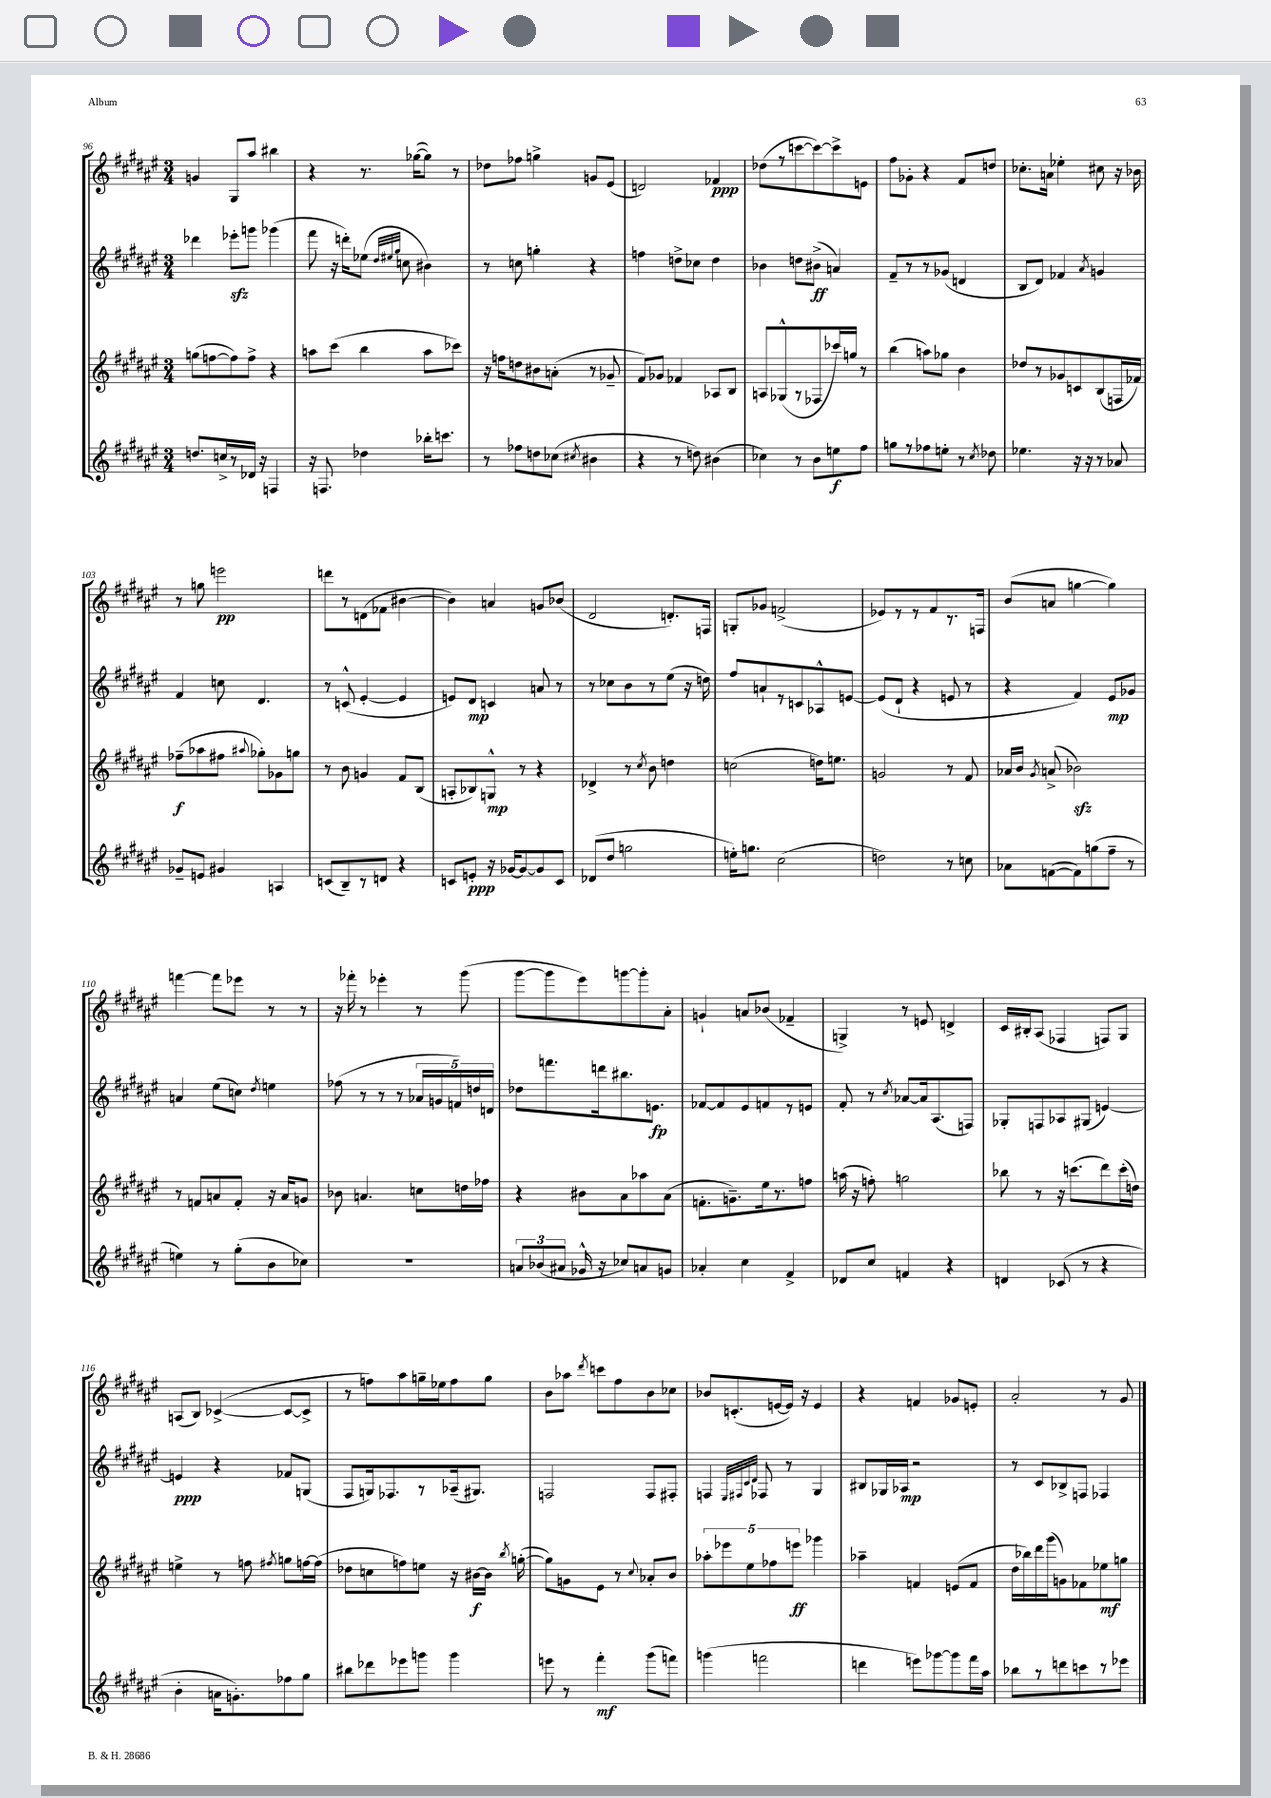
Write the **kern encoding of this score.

**kern	**dynam	**kern	**dynam	**kern	**dynam	**kern	**dynam
*part4	*part4	*part3	*part3	*part2	*part2	*part1	*part1
*staff4	*staff4	*staff3	*staff3	*staff2	*staff2	*staff1	*staff1
*clefG2	*	*clefG2	*	*clefG2	*	*clefG2	*
*k[f#c#g#d#a#e#]	*	*k[f#c#g#d#a#e#]	*	*k[f#c#g#d#a#e#]	*	*k[f#c#g#d#a#e#]	*
*M3/4	*	*M3/4	*	*M3/4	*	*M3/4	*
=96	=96	=96	=96	=96	=96	=96	=96
8.ddn/L	.	(8ggn\L	.	4ddd-X\	.	4gn/	.
.	.	[8ffn\	.	.	.	.	.
16ccn^/L	.	.	.	.	.	.	.
8r	.	8ff\])	.	8eee-Xzz'\L	.	8G#/L	.
16d-X/JJ	.	8ff^\J	.	8gggn\J	.	8aa#/J	.
16r	.	.	.	.	.	.	.
4Fn/	.	4r	.	(4ggg-X\	.	4bb#X\	.
=97	=97	=97	=97	=97	=97	=97	=97
16r	.	8aan\L	.	8fff#\	.	4r	.
8.Fn/	.	.	.	.	.	.	.
.	.	(8ccc#\J	.	16r	.	.	.
.	.	.	.	16dddn'\KL)	.	.	.
4dd-X\	.	4bb\	.	(8ee-X\J	.	8.r	.
.	.	.	.	32qqdd#/LLL	.	.	.
.	.	.	.	32qqee#X/	.	.	.
.	.	.	.	32qqgg#/JJJ	.	.	.
.	.	.	.	8ccn\	.	.	.
.	.	.	.	.	.	([16gg-X\KL	.
16bb-X'\KL	.	8aa\L	.	4b#X\)	.	8gg-\J])	.
8.cccn\J	.	.	.	.	.	.	.
.	.	8ccc-X\J)	.	.	.	8r	.
=98	=98	=98	=98	=98	=98	=98	=98
8r	.	16r	.	8r	.	8dd-X\L	.
.	.	16ffn\KL	.	.	.	.	.
8ff-X\L	.	8ddn\	.	8ccn\	.	8ff-X\J	.
8ddn\	.	8b#X\	.	4ggn'\	.	4ggn^\	.
(8cc-X\J	.	(8an'\J	.	.	.	.	.
8qcc#X/	.	.	.	.	.	.	.
4b#X\	.	8r	.	4r	.	8gn/L	.
.	.	8g-X~/	.	.	.	(8e#/J	.
=99	=99	=99	=99	=99	=99	=99	=99
4r	.	8f#/L)	.	4ffn\	.	2dn/)	.
.	.	8g-X/J	.	.	.	.	.
8r	.	4f-X/	.	8ddn^\L	.	.	.
8ddn\)	.	.	.	8cc-X\J	.	.	.
(4b#X\	.	8A-X/L	.	4dd\	.	4f-X/	ppp
.	.	8B/J	.	.	.	.	.
=100	=100	=100	=100	=100	=100	=100	=100
4cc-X\)	.	8An/L	.	4b-X\	.	(8dd-X\L	.
.	.	(8G-X^^/	.	.	.	8r	.
8r	.	8r	.	8ddn\L	.	[8cccn\	.
8b\L	.	8F-X/	.	(8b#X^\J	ff	8ccc\_)	.
8een\	f	16ccc-X/L)	.	4an/)	.	8ccc^\]	.
.	.	16ggn/JJ	.	.	.	.	.
8ff#\J	.	8r	.	.	.	8en\J	.
=101	=101	=101	=101	=101	=101	=101	=101
8ggn\L	.	(4bb\	.	8f#~/L	.	8ff#\L	.
8r	.	.	.	8r	.	8g-X'\J	.
8ff-X\	.	8aan\L)	.	8r	.	4r	.
8een'\J	.	8gg-X\J	.	(8g-X/J	.	.	.
8r	.	4b\	.	4dn/	.	8f#/L	.
8qcc#/	.	.	.	.	.	.	.
8dd-X\	.	.	.	.	.	8ddn/J	.
=102	=102	=102	=102	=102	=102	=102	=102
4.ee-X\	.	8dd-X/L	.	8B/L	.	8.cc-X'\L	.
.	.	8r	.	8d#/J)	.	.	.
.	.	.	.	.	.	16an\Jk	.
.	.	8g-X/	.	4f-X/	.	4ee-X'\	.
16r	.	8cn/	.	.	.	.	.
16r	.	.	.	.	.	.	.
.	.	.	.	8qa#/	.	.	.
8r	.	(8B/	.	4gn/	.	8cc#X\	.
8a-X/	.	16Fn/L	.	.	.	16r	.
.	.	16f-X/JJ)	.	.	.	16b-X\	.
!!LO:LB:g=z
=103	=103	=103	=103	=103	=103	=103	=103
8g-X~/L	.	(8ff-X~\L	f	4f#/	.	8r	.
8en/J	.	8aa-X\	.	.	.	8ggn\	.
4g#X/	.	8ff#X\J	.	8ccn\	.	2eeen\	pp
.	.	8qqaa#X/	.	.	.	.	.
.	.	8gg-X'\L)	.	4.d#/	.	.	.
4An/	.	8g-X\	.	.	.	.	.
.	.	8ggn\J	.	.	.	.	.
=104	=104	=104	=104	=104	=104	=104	=104
(8cn/L	.	8r	.	8r	.	8dddn\L	.
8B~/)	.	8b\	.	(8cn^^/	.	8r	.
8r	.	4gn/	.	[4e#'/	.	(8dn\	.
8dn/J	.	.	.	.	.	8f-X\J	.
4r	.	8f#/L	.	4e#/]	.	[4b#X\	.
.	.	(8B/J	.	.	.	.	.
=105	=105	=105	=105	=105	=105	=105	=105
8cn/L	.	8An'/L	.	8en/L)	.	4b#\])	.
8en'/J	ppp	8B-X/)	.	8d#/J	mp	.	.
16r	.	8Gn^^/J	mp	4cn/	.	4an/	.
[16g-X/KL	.	.	.	.	.	.	.
8g-/_	.	8r	.	.	.	.	.
8g-/]	.	4r	.	8an/	.	8gn/L	.
8c/J	.	.	.	8r	.	(8b-X/J	.
=106	=106	=106	=106	=106	=106	=106	=106
(8d-X/L	.	4d-X^/	.	8r	.	2d#/	.
8dd#/J	.	.	.	8cc-X\L	.	.	.
2ggn\	.	8r	.	8b\	.	.	.
.	.	8qcc#/	.	.	.	.	.
.	.	8b\	.	8r	.	.	.
.	.	4ddn\	.	(8ee#\J	.	8.dn'/L)	.
.	.	.	.	16r	.	.	.
.	.	.	.	16ddn\)	.	16Fn/Jk	.
=107	=107	=107	=107	=107	=107	=107	=107
16een'\KL)	.	(2ccn\	.	8ff#/L	.	8Gn'/L	.
8.ggn\J	.	.	.	.	.	.	.
.	.	.	.	8an`/	.	8g-X/J	.
(2cc#\	.	.	.	8r	.	(2fn^/	.
.	.	.	.	8cn/	.	.	.
.	.	16ddn\KL)	.	8A-X^^/	.	.	.
.	.	8.een\J	.	.	.	.	.
.	.	.	.	[8en/J	.	.	.
=108	=108	=108	=108	=108	=108	=108	=108
2ddn\)	.	2gn/	.	(8e/L]	.	8e-X/L)	.
.	.	.	.	8d#`/J	.	8r	.
.	.	.	.	4r	.	8r	.
.	.	.	.	.	.	8f#/	.
8r	.	8r	.	8en/	.	8.r	.
8ccn\	.	8f#/	.	8r	.	.	.
.	.	.	.	.	.	16Fn/Jk	.
=109	=109	=109	=109	=109	=109	=109	=109
8a-X\L	.	16a-X/LL	.	4r	.	(8b/L	.
.	.	16b/JJ	.	.	.	.	.
.	.	8qg#/	.	.	.	.	.
([8fn\	.	(8an^/	.	.	.	8an/J	.
8f\])	.	2b-Xzz\)	.	4f#/)	.	[4ggn\	.
(8ggn\	.	.	.	.	.	.	.
8ff#~\J	.	.	.	8e#/L	mp	4gg\])	.
8r	.	.	.	8g-X/J	.	.	.
!!LO:LB:g=z
=110	=110	=110	=110	=110	=110	=110	=110
4een\)	.	8r	.	4an/	.	[4fffn\	.
.	.	8fn/L	.	.	.	.	.
8r	.	8an/	.	(8ee#\L	.	8fff\L]	.
(8gg#'\L	.	8f'/J	.	8ccn\J)	.	8eee-X\J	.
.	.	.	.	8qdd#/	.	.	.
8b\	.	16r	.	4een\	.	8r	.
.	.	16a/KL	.	.	.	.	.
8cc-X\J)	.	8gn/J	.	.	.	8r	.
=111	=111	=111	=111	=111	=111	=111	=111
2.r	.	8b-X\	.	(8ff-X\	.	16r	.
.	.	.	.	.	.	16fff-X'\	.
.	.	4.an/	.	8r	.	8r	.
.	.	.	.	8r	.	4eee-X'\	.
.	.	.	.	8r	.	.	.
.	.	8ccn\L	.	20a-X/LL	.	8r	.
.	.	.	.	20gn/	.	.	.
.	.	.	.	20fn/)	.	.	.
.	.	16ddn\L	.	.	.	(8ggg#\	.
.	.	.	.	20ddn/	.	.	.
.	.	16ff-X\JJ	.	.	.	.	.
.	.	.	.	20dn/JJ	.	.	.
=112	=112	=112	=112	=112	=112	=112	=112
12an/L	.	4r	.	8dd-X\L	.	[8ggg#\L	.
(12b-X/	.	.	.	.	.	.	.
.	.	.	.	8.fffn\	.	8ggg#\]	.
12a#X/J	.	.	.	.	.	.	.
16g-X^^/	.	8b#X\L	.	.	.	8eee#\)	.
16r	.	.	.	16dddn\k	.	.	.
8cc-X/L)	.	8a#\	.	8.bb#X\	.	[8gggn\	.
8an/	.	8aa-X\	.	.	.	8ggg'\]	.
.	.	.	.	8.en\J	fp	.	.
8gn/J	.	(8a#\J	.	.	.	8a#'\J	.
=113	=113	=113	=113	=113	=113	=113	=113
4a-X'/	.	8.fn'\L	.	[8f-X/L	.	4gn`/	.
.	.	.	.	8f-/]	.	.	.
.	.	8.gn~\)	.	.	.	.	.
4cc#\	.	.	.	8e#/	.	8an/L	.
.	.	16ee#\k	.	8fn/	.	(8b-X/J	.
.	.	8.r	.	.	.	.	.
4f#^/	.	.	.	8r	.	4f-X~/	.
.	.	8ffn\J	.	8en/J	.	.	.
=114	=114	=114	=114	=114	=114	=114	=114
8d-X/L	.	(16aan\	.	8f#'/	.	4Gn^/)	.
.	.	16r	.	.	.	.	.
8cc#/J	.	8ffn'\)	.	8r	.	.	.
.	.	.	.	8qcc#/	.	.	.
4fn/	.	2ggn\	.	[8a-X/L	.	8r	.
.	.	.	.	16a-/k]	.	8en/	.
.	.	.	.	(8.A#/	.	.	.
4r	.	.	.	.	.	4dn^/	.
.	.	.	.	8Fn/J)	.	.	.
=115	=115	=115	=115	=115	=115	=115	=115
4dn/	.	8bb-X\	.	8G-X'/L	.	16c#/LL	.
.	.	.	.	.	.	16B#X'/J	.
.	.	8r	.	8Fn/	.	(8A#/J	.
(8c-X/	.	16r	.	8A-X/	.	4F-X/	.
.	.	(8.cccn\L	.	.	.	.	.
8r	.	.	.	(8G#X/J	.	.	.
4r	.	8ddd#\)	.	[4en/)	.	8Fn/L)	.
.	.	(16ccc'\L	.	.	.	8G#/J	.
.	.	16ddn\JJ)	.	.	.	.	.
!!LO:LB:g=z
=116	=116	=116	=116	=116	=116	=116	=116
4b'\	.	4een^\	.	4en/]	ppp	(8An/L	.
.	.	.	.	.	.	8B/J)	.
16an\KL	.	8r	.	4r	.	([4c-X^/	.
8.gn'\)	.	.	.	.	.	.	.
.	.	8ffn\	.	.	.	.	.
.	.	8qff#X/	.	.	.	.	.
8ff-X\	.	8ggn\L	.	8f-X/L	.	8c-/L_	.
8gg#\J	.	[16ffn\L	.	(8Gn/J	.	8c-^/J]	.
.	.	(16ff\JJ]	.	.	.	.	.
=117	=117	=117	=117	=117	=117	=117	=117
8bb#X\L	.	8dd-X\L	.	8F#/L	.	8r	.
8ddd-X\	.	8ccn\	.	16Gn/k)	.	8ffn\L)	.
.	.	.	.	8.F-X/	.	.	.
8eee-X\	.	8ffn\)	.	.	.	8aa#\	.
8gggn\J	.	8een\J	.	8r	.	16ggn~\L	.
.	.	.	.	.	.	16ee-X\J	.
4ggg\	.	16r	.	(16A-X~/k	.	8ff\	.
.	.	[16b#X\LL	f	8.G#X/J)	.	.	.
.	.	16b#\JJ]	.	.	.	8gg\J	.
.	.	8qbb/	.	.	.	.	.
.	.	([16ggn'\	.	.	.	.	.
=118	=118	=118	=118	=118	=118	=118	=118
8eeen\	.	8gg\L])	.	2Fn/	.	8b\L	.
8r	.	8gn\	.	.	.	8aa-X\J	.
.	.	.	.	.	.	8qddd#/	.
4fff#'\	mf	8e#\J	.	.	.	8cccn\L	.
.	.	8r	.	.	.	8ff#\	.
.	.	8qqcc#/	.	.	.	.	.
(8ggg#\L	.	8a-X'/L	.	8F/L	.	8b\	.
8fffn\J)	.	8b/J	.	8F#X'/J	.	8cc-X\J	.
=119	=119	=119	=119	=119	=119	=119	=119
(4gggn\	.	10aa-X'\L	.	4Fn/	.	8b-X/L	.
.	.	10eee-X\	.	.	.	.	.
.	.	.	.	.	.	(8.cn'/	.
.	.	10ee#\	.	.	.	.	.
.	.	.	.	32qqE#/LLL	.	.	.
.	.	.	.	32qqF#X/	.	.	.
.	.	.	.	32qqc#/	.	.	.
.	.	.	.	32qqd#/JJJ	.	.	.
2fffn\	.	.	.	8F-X/	.	.	.
.	.	10ff-X\	.	.	.	.	.
.	.	.	.	.	.	[16en/L	.
.	.	.	.	8r	.	16e/JJ])	.
.	.	10eeen\J	ff	.	.	.	.
.	.	.	.	.	.	16r	.
.	.	4ggg-X\	.	4G#/	.	4e/	.
=120	=120	=120	=120	=120	=120	=120	=120
4dddn\	.	4aa-X~\	.	8B#X/L	.	4r	.
.	.	.	.	16G-X/L	.	.	.
.	.	.	.	16A-X/JJ	mp	.	.
8eeen\L)	.	4fn/	.	2r	.	4fn/	.
[8ggg-X\	.	.	.	.	.	.	.
8ggg-\]	.	(8en/L	.	.	.	8g-X/L	.
16fff#\L	.	8f/J	.	.	.	8en'/J	.
16aa#\JJ	.	.	.	.	.	.	.
=121	=121	=121	=121	=121	=121	=121	=121
8bb-X\L	.	16dd#\LL	.	8r	.	2a#'/	.
.	.	16bb-X\)	.	.	.	.	.
8r	.	16ddd#\	.	8c#/L	.	.	.
.	.	(16ggg#\J	.	.	.	.	.
8dddn\	.	8gn\)	.	8B-X^/	.	.	.
8cccn\	.	8f-X\	.	8Fn/J	.	.	.
8r	.	8ee-X\	mf	4F-X/	.	8r	.
8eee-X\J	.	8ggn\J	.	.	.	8g#/	.
==	==	==	==	==	==	==	==
*-	*-	*-	*-	*-	*-	*-	*-
